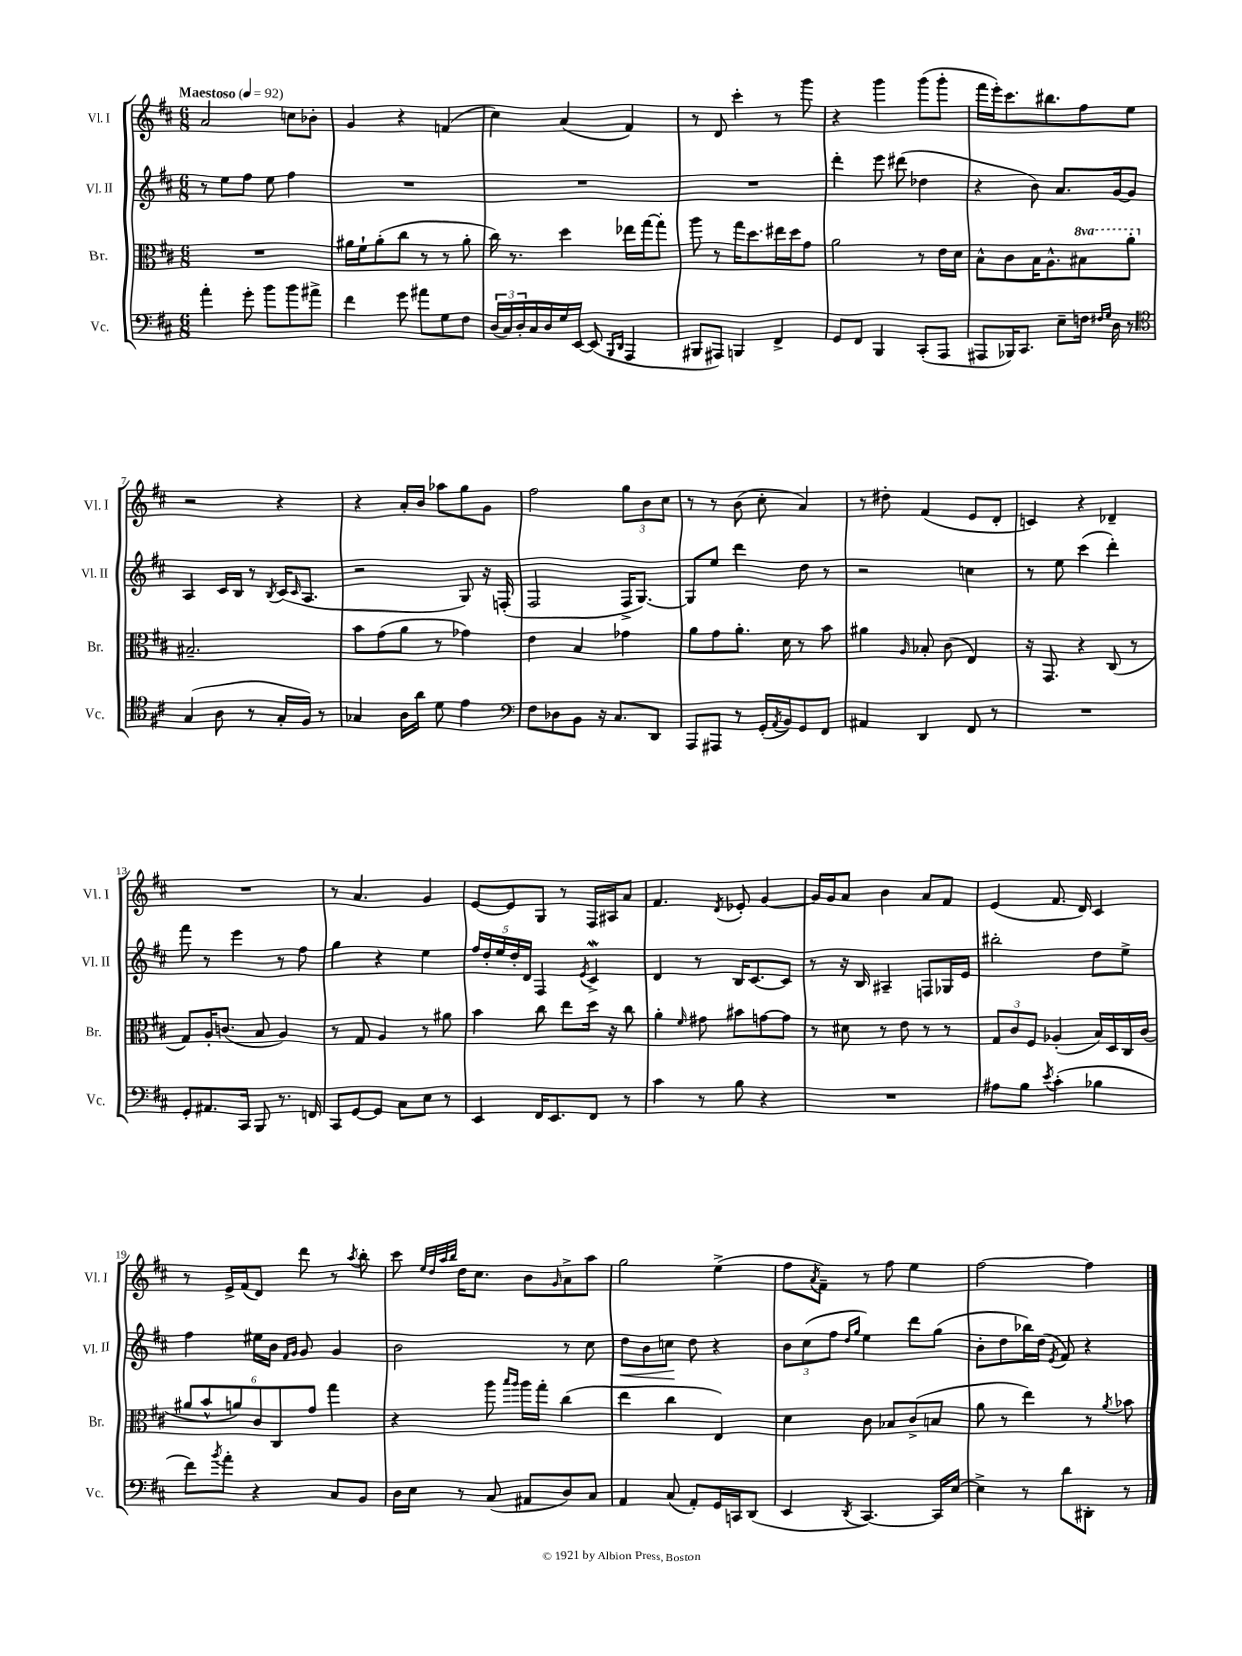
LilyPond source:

<<
\new StaffGroup <<
\new Staff = "s0" \with { instrumentName = "Vl. I" shortInstrumentName = "Vl. I" } {
    \clef treble \key d \major \numericTimeSignature \time 6/8 \tempo "Maestoso" 4 = 92
    a'2 c''8 bes'8-. |
    g'4 r4 f'4( |
    cis''4) a'4( fis'4) |
    r8 d'8 cis'''4-. r8 g'''8 |
    r4 g'''4 g'''8( g'''8-. |
    fis'''16 e'''16-.) cis'''8. bis''8. fis''8 e''8 |
    r2 r4 |
    r4 a'16-. b'16 aes''8 g''8 g'8 |
    fis''2 \tuplet 3/2 { g''8 b'8 cis''8 } |
    r8 r8 b'8( cis''8-. a'4) |
    r8 dis''8-. fis'4( e'8 d'8-. |
    c'4) r4 des'4-- |
    R2. |
    r8 a'4. g'4 |
    e'8~ e'8 g8 r8 fis16 ais16 a'8 |
    fis'4. \acciaccatura { d'8 } ees'8-. g'4~ |
    g'16 g'16 a'8 b'4 a'8 fis'8 |
    e'4( fis'8. d'16) cis'4 |
    r8 e'16-> fis'16( d'8) d'''8 r8 \acciaccatura { a''8 } b''8-. |
    cis'''8 \grace { e''32 d''32 a''32 b''32 } d''16 cis''8. b'8 \grace { g'16 } a'8-> a''8 |
    g''2 e''4->( |
    fis''8 \acciaccatura { a'8 } fis'8--) r8 fis''8 e''4 |
    fis''2~ fis''4 \bar "|." |
}
\new Staff = "s1" \with { instrumentName = "Vl. II" shortInstrumentName = "Vl. II" } {
    \clef treble \key d \major \numericTimeSignature \time 6/8
    r8 e''8 fis''8 e''8 fis''4 |
    R2. |
    R2. |
    R2. |
    d'''4-. e'''8 dis'''8( des''4 |
    r4 b'8) a'8. g'16~ g'8 |
    a4 cis'16 b16 r8 \acciaccatura { b8 } cis'16( \grace { cis'16 } a8. |
    r2 g8) r16 f16-.( |
    fis2 fis16-> g8.~) |
    g8 e''8 d'''4 d''8 r8 |
    r2 c''4 |
    r8 e''8 cis'''4( d'''4-.) |
    fis'''8 r8 e'''4 r8 fis''8 |
    g''4 r4 e''4 |
    \tuplet 5/4 { fis''16 d''16-. e''16 d''16-. d'16 } fis4 \acciaccatura { e'8 } cis'4->\mordent |
    d'4 r8 b16 cis'8.~ cis'8 |
    r8 r16 b16 ais4-- f8 ges16 e'16 |
    bis''2-. d''8 e''8-> |
    fis''4 eis''16 b'16 \grace { fis'16 g'16 } g'8 g'4 |
    b'2 r8 cis''8 |
    d''8\< b'8 c''8\! d''8 r4 |
    \tuplet 3/2 { b'8 cis''8( fis''8 } \grace { d''16 g''16 } e''4) d'''8 g''8( |
    b'8-. d''8 bes''16) d''16( \acciaccatura { e'8 } fis'8) r4 \bar "|." |
}
\new Staff = "s2" \with { instrumentName = "Br." shortInstrumentName = "Br." } {
    \clef alto \key d \major \numericTimeSignature \time 6/8 \set Staff.ottavationMarkups = #ottavation-simple-ordinals
    R2. |
    ais'16 fis'16-! ais'8-.( cis''8 r8 r8 ais'8-. |
    cis''16) r8. d''4 ees''16 g''16~ g''8-. |
    a''8 r8 g''16 d''8. eis''16 d''16 g'8 |
    a'2 r8 e'16 d'16 |
    b8-^ cis'8 b16 a8.-^ \ottava #1 bis'8 a''8-. \ottava #0 |
    bis2.-- |
    b'8 g'8( a'8 r8 ges'4) |
    e'4 b4 ges'4 |
    a'8 g'8 a'8.-. d'16 r8 b'8 |
    ais'4 \grace { a16 } bes8-. cis'8( e4) |
    r16 g,8. r4 cis8( r8 |
    g8) a16-. c'8.( b8 a4) |
    r8 g8 a4 r8 ais'8 |
    b'4 cis''8 e''8 d''16 r16 cis''8 |
    a'4-. \grace { fis'16 } gis'8 bis'8 g'8~ g'8 |
    r8 dis'8 r8 e'8 r8 r8 |
    \tuplet 3/2 { g8 cis'8 fis8 } aes4-.( b16) d16 cis16 cis'16( |
    \tuplet 6/4 { ais'8 b'8-^ a'8) cis'8 cis8 g'8 } g''4 |
    r4 a''8 \grace { b''16 a''16 } a''16 g''16-. cis''4( |
    e''4 cis''4 e4) |
    d'4 cis'8 bes8 cis'8->( b8 |
    a'8 r8 e''4) r8 \acciaccatura { a'8 } bes'8 \bar "|." |
}
\new Staff = "s3" \with { instrumentName = "Vc." shortInstrumentName = "Vc." } {
    \clef bass \key d \major \numericTimeSignature \time 6/8
    a'4-. g'8-. b'8 b'8 ais'8-> |
    fis'4 g'8 ais'8 g8 fis8 |
    \tuplet 3/2 { d16( cis16) d16-. } cis16 d16 g16 e,16~ e,8( \grace { b,,16 d,16 } a,,4 |
    bis,,8 ais,,8) b,,4 fis,4-> |
    g,8 fis,8 b,,4 cis,8-.( a,,8 |
    ais,,8 bes,,16) cis,8. e8-- f16 \grace { fis16 g16 } d16 r8 |
    \clef tenor g4( a8 r8 g16-. fis16) r8 |
    ges4 a16 a'16 d'8 e'4 |
    \clef bass fis8 des8 b,8 r16 cis8. d,8 |
    a,,8 ais,,8 r8 g,16-.( \acciaccatura { a,8 } b,16) g,8 fis,8 |
    ais,4 d,4 fis,8 r8 |
    R2. |
    g,8-. ais,8. cis,16 b,,8 r8. f,16 |
    cis,8 g,8~ g,8 cis8 e8 r8 |
    e,4 fis,16 e,8. fis,8 r8 |
    cis'4 r8 b8 r4 |
    R2. |
    ais8 b8 \acciaccatura { e'8 } cis'4-.( bes4 |
    fis'8) \acciaccatura { b'8 } a'8-. r4 cis8 b,8 |
    d16 e16 r8 cis8( ais,8 d8) cis8 |
    a,4 cis8( a,8-.) g,16 c,16 d,8( |
    e,4 \acciaccatura { d,8 } cis,4.~) cis,16 e16~ |
    e4-> r8 d'8 dis,8-. r8 \bar "|." |
}
>>
>>
